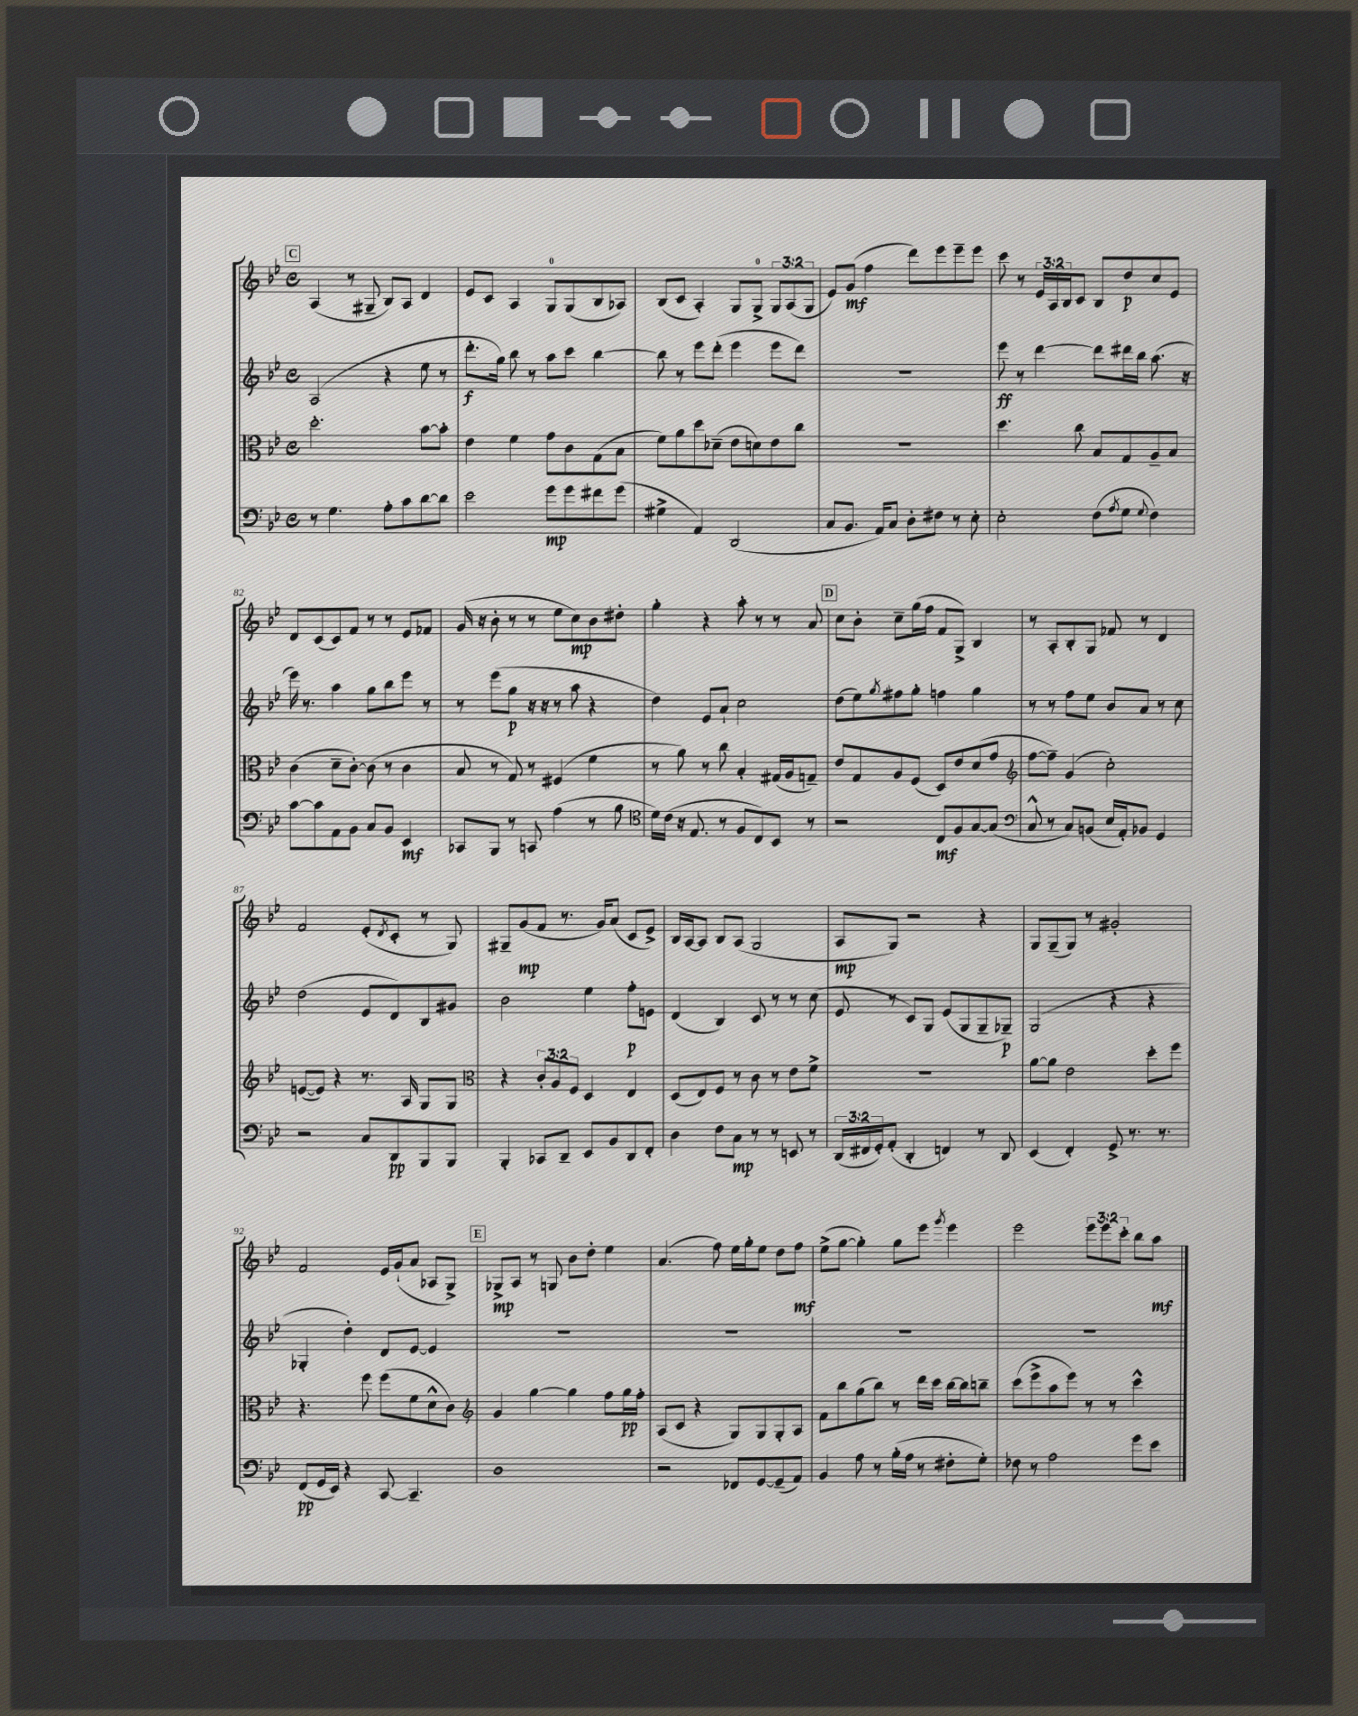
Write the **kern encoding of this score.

**kern	**kern	**kern	**kern
*staff4	*staff3	*staff2	*staff1
*clefF4	*clefC3	*clefG2	*clefG2
*k[b-e-]	*k[b-e-]	*k[b-e-]	*k[b-e-]
*M4/4	*M4/4	*M4/4	*M4/4
*met(c)	*met(c)	*met(c)	*met(c)
8r	2.dd'	(2A	(4A
4.G	.	.	.
.	.	.	8r
.	.	.	8G#~
8A'	.	4r	8B-)
8c	.	.	8A
[8d	[8b-	8ee-	4d
8d]	8b-']	8r	.
=	=	=	=
2e-	4e-	8.ddd'	8e-
.	.	.	8c
.	.	16gg)	.
.	4f	8bb-	4A
.	.	8r	.
8g	8g	8aa	8G
8g	8c	8ccc	(8G
8f#	(8G	[4bb-	8B-
(8g	8B-	.	8A-)
=	=	=	=
4G#^	8f)	8bb-]	(8B-
.	8a	8r	8c
4AA)	8dd	8eee-	4A')
.	(8d-~	(8ddd'	.
(2DD	8e-	4eee-	8G
.	8d)	.	8G^
.	8e-	8eee-	12G
.	.	.	(12A
.	8cc	8ddd)	.
.	.	.	12G
=	=	=	=
8C	1r	1r	8e-)
8.BB-	.	.	(8g
.	.	.	4ff
16AA)	.	.	.
8C	.	.	.
8D'	.	.	8ddd)
8F#	.	.	8eee-
8r	.	.	8eee-~
8E-'	.	.	8eee-
=	=	=	=
2E-'	4.dd	8eee-	8ccc
.	.	8r	8r
.	.	[4ddd	24e-
.	.	.	24A
.	.	.	24B-
.	8cc	.	8c
(8F	8B-	8ddd]	8B-
8qA	.	.	.
8G	8G	16ddd#	8dd
.	.	16bb-	.
8qqG	.	.	.
4F)	8A~	(8.aa	8cc
.	8B-	.	8e-
.	.	16r	.
=	=	=	=
[8c	(4c	16eee-)	8d
.	.	8.r	.
8c]	.	.	(8c
8AA	8d~	4aa	8c)
8BB-	[8c')	.	8f
8C	(8c]	8gg	8r
8BB-	8r	8bb-	8r
4EE-	4c	8eee-	8e-
.	.	8r	8f-
=	=	=	=
8CC-	8B-	8r	(16g
.	.	.	16r
8BBB-	8r	(8eee-	8b-'
8r	8G)	8gg	8r
8CC	8r	16r	8r
.	.	16r	.
(4A	(4F#	8r	8ee-
.	.	8aa	8cc)
8r	4f	4r	8b-
8B-	.	.	8dd#'
=	=	=	=
*clefC4	*	*	*
16d)	8r	4dd)	4gg'
(16c	.	.	.
16r	8a)	.	.
8.E-	.	.	.
.	8r	8e-	4r
8r	8cc	8a`	.
8F	4B-'	2cc	8aa'
8C)	.	.	8r
8BB-	(16G#	.	8r
.	16A	.	.
8r	8G~)	.	8a
=	=	=	=
2r	8e-	(8dd	8cc
.	8G	8ee-)	8b-'
.	.	8qgg	.
.	8A	8ff#	8cc~
.	(8F	8gg'	(16gg
.	.	.	16ff
8C	8D)	4ff	8f
8F	8e-	.	8G^)
[8G	(8d	4gg	4B-
(8G]	8g	.	.
=	=	=	=
*clefF4	*clefG2	*	*
8C^^	[8ff	8r	8r
8r	8ff~])	8r	8A'
8C)	(4g	8ff	8B-'
(8BB	.	8ee-	8G
16E-	2cc')	8b-	8f-
16AA')	.	.	.
8BB-	.	8a	8r
4GG	.	8r	4d
.	.	8cc	.
=	=	=	=
2r	([8e	(2dd	2f
.	8e])	.	.
.	4r	.	.
8C	8.r	8e-	(8e-'
.	.	.	8qd
8DD	.	8d)	8c'
.	16A	.	.
8BBB-	8G	8B-	8r
8BBB-	8G	8g#	8G)
=	=	=	=
*	*clefC3	*	*
4BBB-'	4r	2b-	8G#~
.	.	.	(8g
8CC-	12c'	.	8f
.	12A	.	.
8DD~	.	.	8.r
.	12F	.	.
8EE-	4D	4ee-	.
.	.	.	16g)
8BB-	.	.	(8a
8DD	4E-	8ff'	8c
8FF'	.	8e	8e-^)
=	=	=	=
4D	(8D	(4d	16B-
.	.	.	[16A
.	8E-)	.	8A]
8F	8F	4B-)	8B-
8C	8r	.	(8A
8r	8c	8c	2G
8r	8r	8r	.
8EE	8e-	8r	.
8r	8f^	(8cc	.
=	=	=	=
(24DD	1r	8e-	8A
24FF#	.	.	.
24GG')	.	.	.
(8AA'	.	8r	8G)
4DD'	.	8c)	2r
.	.	8G	.
4FF)	.	(8e-	.
.	.	8G	.
8r	.	8G~	4r
8DD	.	8G-~)	.
=	=	=	=
(4EE-	[8a	(2G	8G
.	8a]	.	(8G~
4FF')	2e-	.	8G)
.	.	.	8r
8GG^	.	4r	2g#'
8.r	.	.	.
.	8dd'	4r	.
8.r	.	.	.
.	8ff	.	.
=	=	=	=
(8FF	4.r	4G-'	2f
16GG	.	.	.
16EE-)	.	.	.
4r	.	4dd')	.
.	8ff	.	.
[8CC	(8ff	8d	16e-
.	.	.	(16g`
4.CC~]	8f	[8e-	8a
.	8d^^	4e-]	8A-
.	8c)	.	8G^)
=	=	=	=
*	*clefG2	*	*
1D	4g	1r	8G-^
.	.	.	8A
.	[4gg	.	8r
.	.	.	8G
.	4gg]	.	8b-
.	.	.	8dd'
.	8ff	.	4ee-
.	16gg	.	.
.	16ff'	.	.
=	=	=	=
2r	(8A	1r	(4.a
.	8c	.	.
.	4r	.	.
.	.	.	8ff)
8FF-	8G)	.	16ee-
.	.	.	16gg'
[8GG	8G	.	8ee-
(8GG~]	8G'	.	8dd
8AA)	8A	.	8ff
=	=	=	=
4BB-	8f	1r	(8ee-^
.	8bb-	.	[8gg
8A	(8gg	.	4gg'])
8r	8bb-)	.	.
(16B-'	8r	.	8gg
16A	.	.	.
8r	16ddd	.	8eee-
.	16ccc	.	.
.	.	.	8qggg
8F#'	[16bb-	.	4eee-
.	16bb-]	.	.
8G')	8bb~	.	.
=	=	=	=
8F-	(8ccc	1r	2eee-
8r	8eee-^	.	.
2A	8aa	.	.
.	8eee-)	.	.
.	8r	.	12eee-
.	.	.	12eee-
.	8r	.	.
.	.	.	12ccc'
8g	4ccc^^	.	8bb-
8e-	.	.	8aa
==	==	==	==
*-	*-	*-	*-
